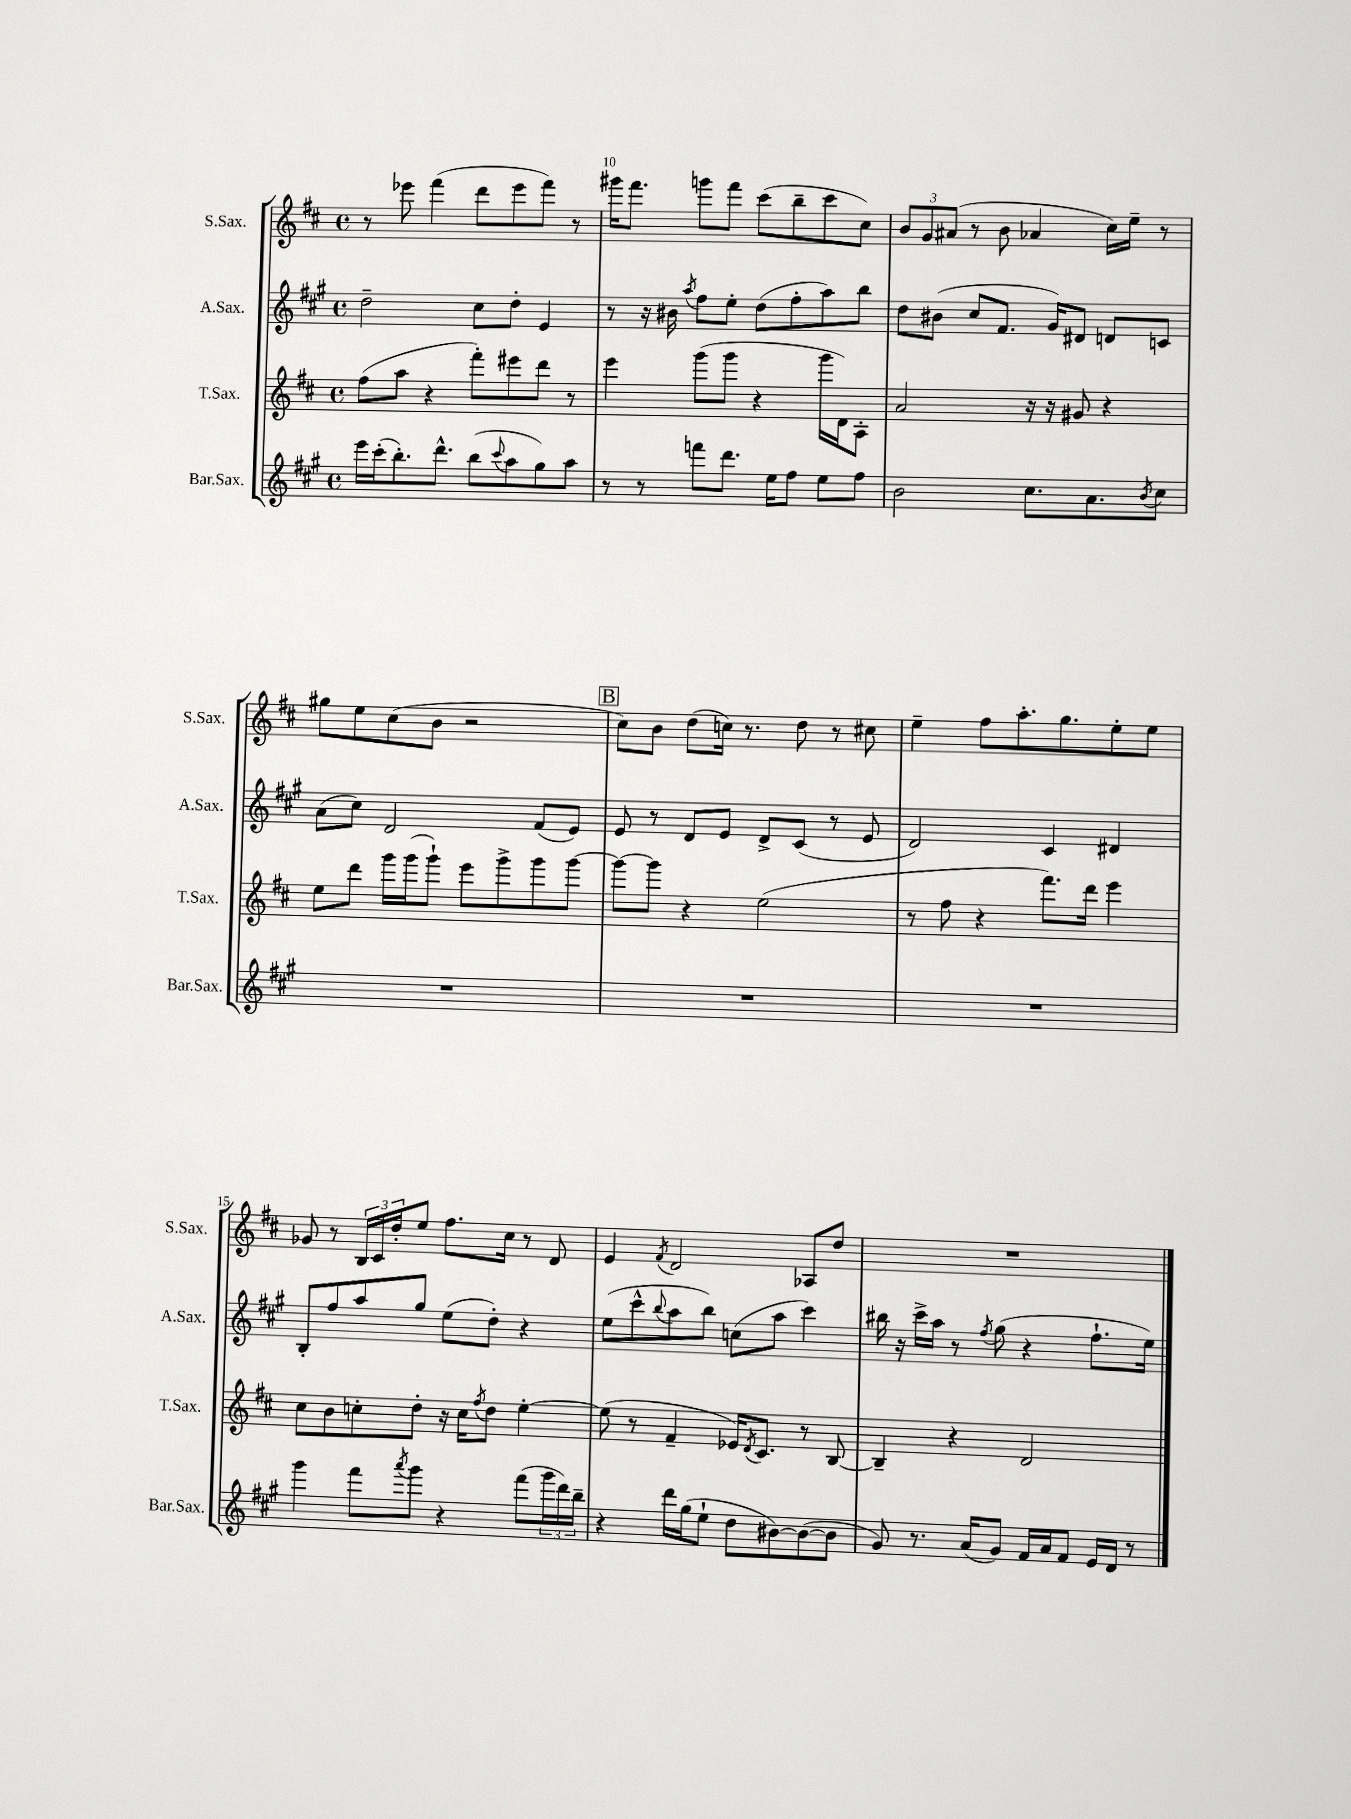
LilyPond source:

<<
\new StaffGroup <<
\new Staff = "s0" \with { instrumentName = "S.Sax." shortInstrumentName = "S.Sax." } {
    \clef treble \key d \major \defaultTimeSignature \time 4/4
    r8 ees'''8 fis'''4( d'''8 ees'''8 fis'''8) r8 |
    gis'''16 fis'''8. g'''8 fis'''8 cis'''8( b''8-- cis'''8 cis''8) |
    \tuplet 3/2 { b'8 g'8 ais'8( } r8 b'8 aes'4 cis''16) e''16-- r8 |
    gis''8 e''8 cis''8( b'8 r2 |
    \mark \markup { \box "B" } cis''8) b'8 d''8( c''16) r8. d''8 r8 cis''8 |
    e''4-- fis''8 a''8.-. g''8. e''8-. e''8 |
    ges'8 r8 \tuplet 3/2 { b16 cis'16 d''16-. } e''8 fis''8. cis''16 r8 d'8 |
    e'4 \acciaccatura { fis'8 } d'2 aes8 d''8 |
    R1 \bar "|." |
}
\new Staff = "s1" \with { instrumentName = "A.Sax." shortInstrumentName = "A.Sax." } {
    \clef treble \key a \major \defaultTimeSignature \time 4/4
    d''2-- cis''8 d''8-. e'4 |
    r8 r16 bis'16 \acciaccatura { a''8 } fis''8 e''8-. d''8( fis''8-. a''8) b''8 |
    d''8 bis'8( cis''8 fis'8. gis'16) dis'8 d'8 c'8 |
    a'8( cis''8) d'2 fis'8( e'8) |
    \mark \markup { \box "B" } e'8 r8 d'8 e'8 d'8-> cis'8( r8 e'8 |
    d'2) cis'4 dis'4 |
    b8-. fis''8 a''8 gis''8 e''8( d''8-.) r4 |
    e''8( cis'''8-^ \appoggiatura { b''8 } a''8 b''8) c''8( a''8 cis'''4) |
    bis''16 r16 cis'''16-> a''16 r8 \acciaccatura { fis''8 } gis''8( r4 fis''8.-! e''16) \bar "|." |
}
\new Staff = "s2" \with { instrumentName = "T.Sax." shortInstrumentName = "T.Sax." } {
    \clef treble \key d \major \defaultTimeSignature \time 4/4
    fis''8( a''8 r4 fis'''8-.) eis'''8 d'''8 r8 |
    e'''4 g'''8( g'''8 r4 g'''16 d'16) a8-. |
    a'2 r16 r16 gis'8 r4 |
    e''8 d'''8 g'''16 g'''16( g'''8-!) e'''8 g'''8-> g'''8 g'''8~ |
    \mark \markup { \box "B" } g'''8~ g'''8 r4 e''2( |
    r8 fis''8 r4 fis'''8.) d'''16 e'''4 |
    cis''8 b'8 c''8-. d''8-. r16 c''16 \acciaccatura { fis''8 } d''8 e''4~-. |
    e''8( r8 fis'4-- ees'16) \acciaccatura { d'8 } cis'8. r8 b8~ |
    b4-- r4 d'2 \bar "|." |
}
\new Staff = "s3" \with { instrumentName = "Bar.Sax." shortInstrumentName = "Bar.Sax." } {
    \clef treble \key a \major \defaultTimeSignature \time 4/4
    e'''16 cis'''16-.( b''8.-.) d'''8.-^ b''8( \appoggiatura { cis'''8 } a''8 gis''8) a''8 |
    r8 r8 f'''8 d'''8. e''16 fis''8 e''8 fis''8 |
    b'2 cis''8. a'8. \acciaccatura { b'8 } cis''8 |
    R1 |
    \mark \markup { \box "B" } R1 |
    R1 |
    gis'''4 fis'''8 \acciaccatura { a'''8 } gis'''8 r4 fis'''8( \tuplet 3/2 { gis'''16 d'''16) b''16-- } |
    r4 d'''16 gis''16( e''8-! d''8 bis'8~) bis'8~( bis'8 |
    gis'8) r8. a'16( gis'8) fis'16 a'16 fis'8 e'16 d'16 r8 \bar "|." |
}
>>
>>
\layout { \context { \Score currentBarNumber = #9 \override BarNumber.break-visibility = ##(#f #t #t) barNumberVisibility = #(every-nth-bar-number-visible 5) } }
